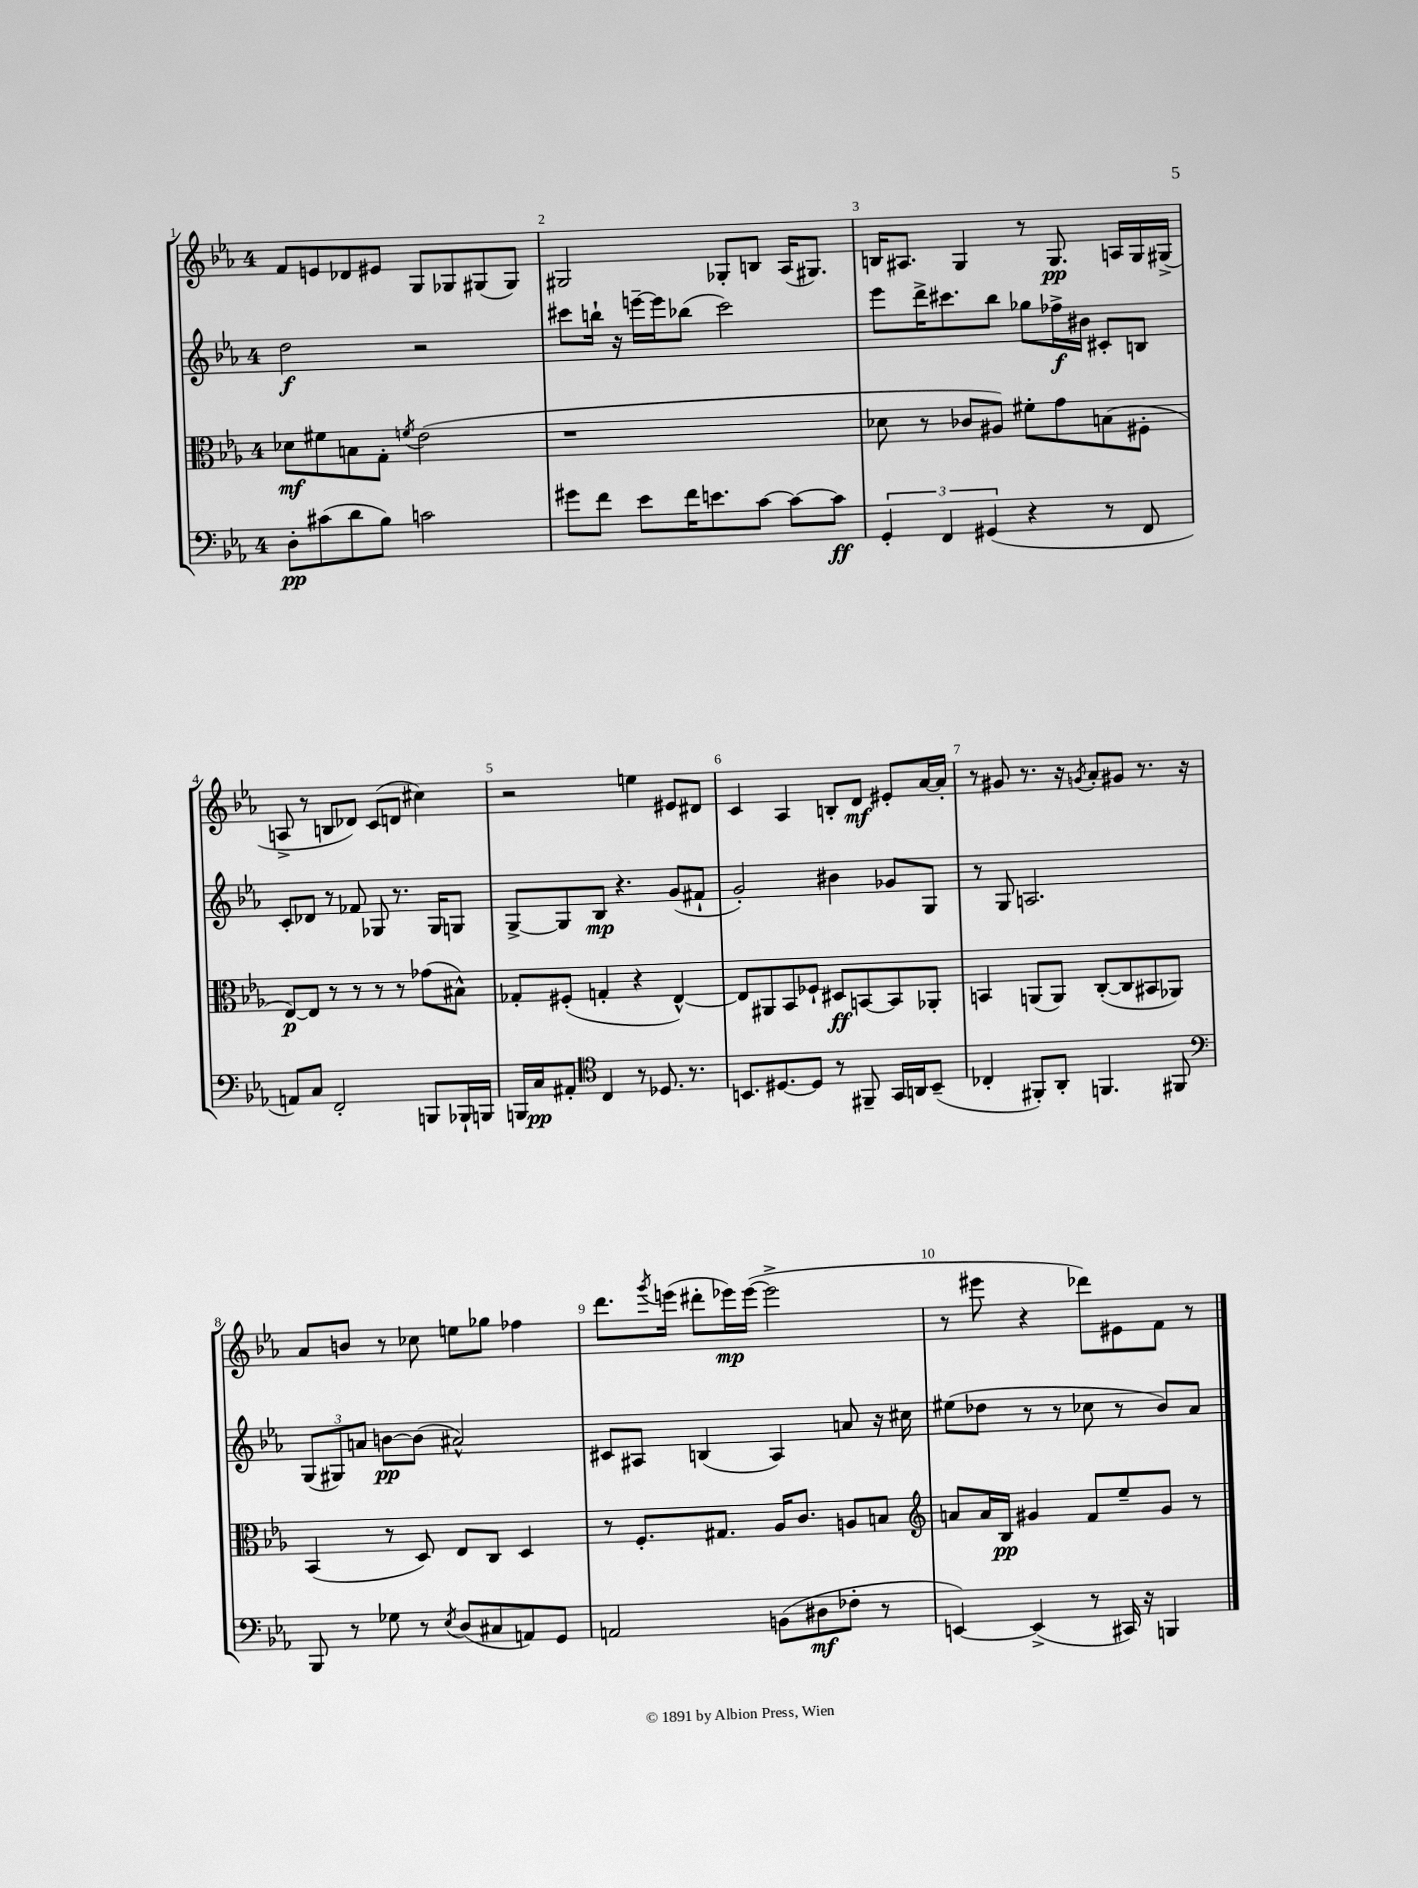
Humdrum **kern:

**kern	**kern	**kern	**kern
*staff4	*staff3	*staff2	*staff1
*clefF4	*clefC3	*clefG2	*clefG2
*k[b-e-a-]	*k[b-e-a-]	*k[b-e-a-]	*k[b-e-a-]
*M4/4	*M4/4	*M4/4	*M4/4
8D'	8d-	2dd	8f
(8c#	8f#	.	8e
8d	8B	.	8d-
8B-)	8G'	.	8e#
.	8qf	.	.
2c	(2e-	2r	8G
.	.	.	8G-
.	.	.	(8G#
.	.	.	8G#)
=	=	=	=
8g#	1r	8ccc#	2G#
8f	.	16bb`	.
.	.	16r	.
8e-	.	[16eee~	.
.	.	16eee]	.
16f	.	(8bb-	.
8.e	.	.	.
.	.	2ccc#)	8G-'
[8c	.	.	8B
8c_	.	.	(16A-
.	.	.	8.G#)
8c]	.	.	.
=	=	=	=
6GG'	8d-	8eee-	16B
.	.	.	8.A#
.	8r	16ddd^	.
6FF	.	.	.
.	.	8.ccc#	.
.	8c-	.	4G
(6GG#	.	.	.
.	8A#)	8bb-	.
4r	8f#'	8gg-	8r
.	8g	16ff-^	8.G
.	.	16b#	.
8r	(8B	8c#'	.
.	.	.	16A
8FF	8F#'	8B	16G
.	.	.	(16G#^
=	=	=	=
8AA)	[8E-)	8c'	8A^
8C	8E-]	8d-	8r
2FF'	8r	8r	8B
.	8r	8f-	8d-)
.	8r	8G-	(8c
.	8r	8.r	8d
8BBB	(8g-	.	4cc#)
.	.	16G-	.
16BBB-`	8B#^^)	8G	.
16BBB	.	.	.
=	=	=	=
16BBB	8G-'	[8G^	2r
16C	.	.	.
8AA#'	(8F#'	8G]	.
*clefC4	*	*	*
4C	4G'	8B-	.
.	.	4.r	.
8r	4r	.	4ee
8.D-	.	.	.
.	[4E-^^)	(8g	8e#
8.r	.	.	.
.	.	8f#`	8d#
=	=	=	=
8.BB	8E-]	2g')	4c
.	8AA#	.	.
[8.D#	.	.	.
.	8BB-	.	4A-
8D#]	8F-`	.	.
8r	8D#	4b#	8B'
8FF#~	[8BB	.	8d
16GG	8BB]	8g-	8e#'
16AA	.	.	.
(8BB~	8AA-'	8G	[16a-
.	.	.	16a-']
=	=	=	=
4C-'	4BB	8r	8r
.	.	8G	8g#
8FF#')	(8AA	2.A	8.r
8AA-'	8AA)	.	.
.	.	.	16r
.	.	.	8qg
4.FF	([8C'	.	8a-'
.	8C]	.	8g#
.	8BB#	.	8.r
8FF#	8AA-)	.	.
.	.	.	16r
=	=	=	=
*clefF4	*	*	*
8BBB-	(4BB-	(12G	8a-
.	.	12G#)	.
8r	.	.	8b
.	.	12a	.
8G-	8r	[8b	8r
8r	8D)	(8b]	8cc-
8qE-	.	.	.
(8D	8E-	2a#^^)	8ee
8C#	8C	.	8gg-
8AA)	4D	.	4ff-
8GG	.	.	.
=	=	=	=
2AA	8r	8c#	8.ddd
.	8.F'	8A#	.
.	.	.	8qggg
.	.	.	(16eee
.	.	(4B	8ddd#'
.	8.G#	.	.
.	.	.	16eee-)
.	.	.	([16eee-
(8BB	16A-	4A#)	2eee-^]
.	8.c	.	.
8D#	.	.	.
8F-'	8A	8a	.
8r	8B	16r	.
.	.	16cc#	.
=	=	=	=
*	*clefG2	*	*
[4EE)	8a	(8ee#	8r
.	16a	8dd-	8eee#
.	16B-	.	.
(4EE^]	4g#	8r	4r
.	.	8r	.
8r	8f	8cc-	8ddd-)
16CC#)	8ee-~	8r	8e#
16r	.	.	.
4BBB	8g#	8b-)	8f
.	8r	8a-	8r
==	==	==	==
*-	*-	*-	*-
